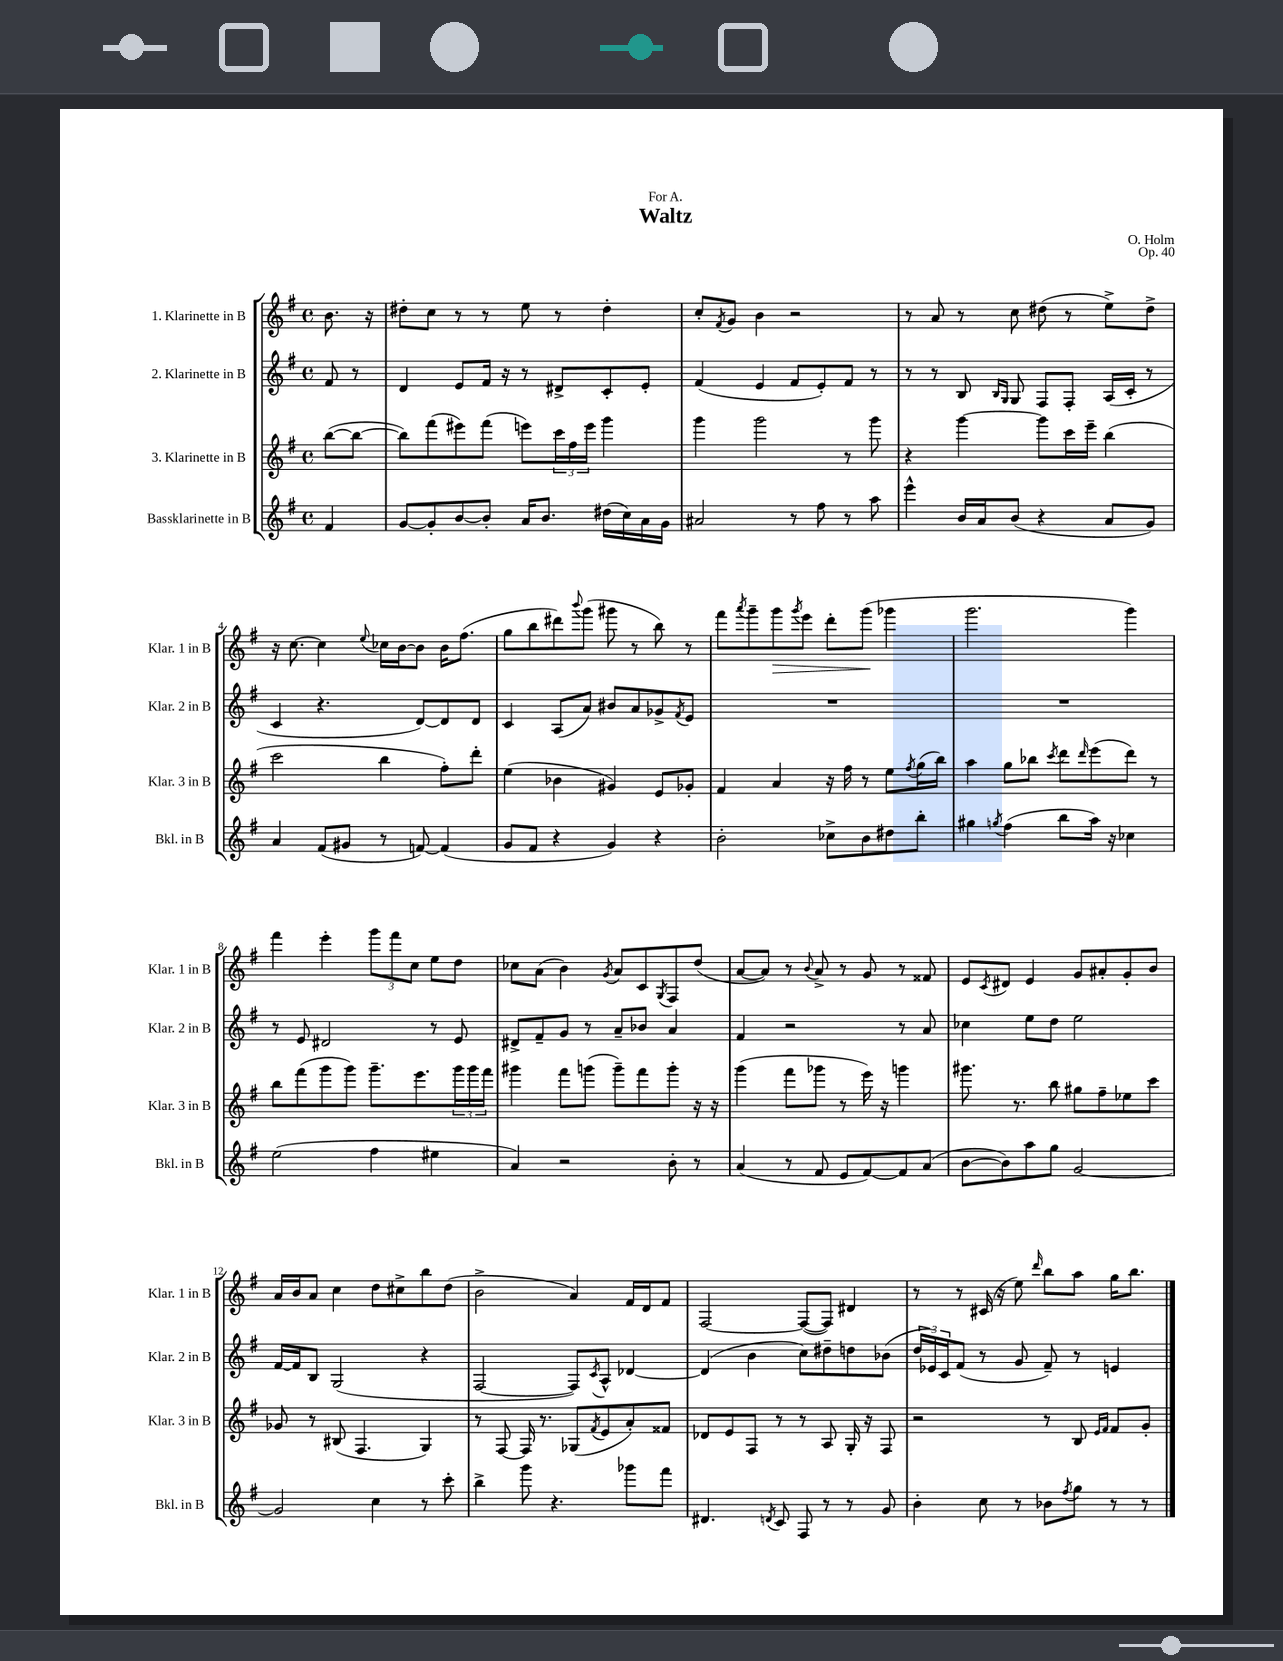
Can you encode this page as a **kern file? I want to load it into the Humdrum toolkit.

**kern	**kern	**kern	**kern
*staff4	*staff3	*staff2	*staff1
*clefG2	*clefG2	*clefG2	*clefG2
*k[f#]	*k[f#]	*k[f#]	*k[f#]
*M4/4	*M4/4	*M4/4	*M4/4
*met(c)	*met(c)	*met(c)	*met(c)
4f#	([8bb	8f#	8.b
.	8bb_	8r	.
.	.	.	16r
=	=	=	=
[8g	8bb])	4d	8dd#'
8g']	(8fff#	.	8cc
[8b	8eee#)	8e	8r
8b']	(8fff#	16f#	8r
.	.	16r	.
16a	8eee)	8r	8ee
8.b	.	.	.
.	24ccc	8d#^	8r
.	24ff#	.	.
.	24eee	.	.
(16dd#	4ggg	8c'	4dd#'
16cc)	.	.	.
16a	.	8e'	.
16g	.	.	.
=	=	=	=
2a#	4ggg	(4f#	8cc'
.	.	.	8qf#
.	.	.	8g
.	2ggg	4e	4b
8r	.	8f#	2r
8ff#	.	8e')	.
8r	8r	8f#	.
8aa	8ggg	8r	.
=	=	=	=
4eee^^	4r	8r	8r
.	.	8r	8a
16b	[4ggg	8B	8r
16a	.	.	.
.	.	16qqB	.
.	.	16qqG	.
(8b	.	8G	8cc
4r	8ggg]	8F#	(8dd#
.	16ccc	8F#'	8r
.	16eee~	.	.
8a	(4bb	(16A	8ee^)
.	.	16c'	.
8g)	.	8r	8dd#^
=	=	=	=
4a	2ccc	4c	16r
.	.	.	[8.cc
(8f#	.	4.r	4cc]
8g#	.	.	.
.	.	.	8qqee
8r	4bb	.	16cc-
.	.	.	[16b
[8f)	.	[8d)	8b]
(4f]	8ff#')	8d]	16b
.	.	.	(8.ff#
.	8ddd'	8d	.
=	=	=	=
8g	(4ee	4c	8gg
8f#	.	.	8bb
4r	4b-	(8A	8ddd#)
.	.	.	8qqbbb
.	.	8a)	(8ggg
4g)	4g#)	8b#	8ggg#
.	.	8a	8r
4r	8e	8g-^	8bb)
.	.	8qf#	.
.	8g-'	8e	8r
=	=	=	=
2b'	4f#	1r	8fff#
.	.	.	8qaaa
.	.	.	8ggg~
.	4a	.	8ggg
.	.	.	8qggg
.	.	.	8eee
8cc-^	16r	.	8ddd'
.	16ff#	.	.
8b	8r	.	(8ggg
8dd#	8ee	.	4ggg-
.	8qff#	.	.
8bb'	(16gg	.	.
.	16bb)	.	.
=	=	=	=
4gg#	4aa	1r	2.ggg
8qgg	.	.	.
(4ff#	8gg	.	.
.	8bb-	.	.
.	8qccc	.	.
8bb	8ddd	.	.
.	16qqddd	.	.
16aa)	(8eee	.	.
16r	.	.	.
4cc-	8ddd)	.	4ggg)
.	8r	.	.
=	=	=	=
(2ee	8bb	8r	4fff#
.	(8fff#	8e	.
.	8ggg	2d#	4eee'
.	8ggg)	.	.
4ff#	8.ggg~	.	12ggg
.	.	.	12fff#
.	.	.	12cc
.	8.eee	.	.
4ee#	.	8r	8ee
.	24ggg	8e	8dd
.	24ggg	.	.
.	24fff#	.	.
=	=	=	=
4a)	4ggg#	8d#^	8cc-
.	.	8f#~	(8a
2r	8fff#	8g	4b)
.	(8ggg	8r	.
.	.	.	8qg
.	8ggg~)	8a~	8a
.	8fff#	8b-	8c
.	.	.	8qG
8b'	8ggg'	4a	8F#
8r	16r	.	(8dd
.	16r	.	.
=	=	=	=
(4a	(4ggg	4f#	[8a
.	.	.	8a])
8r	8fff#	2r	8r
.	.	.	8qqb
8f#	8ggg-	.	8a^
8e	8r	.	8r
[8f#)	16eee)	.	8g
.	16r	.	.
8f#]	4ggg	8r	8r
(8a	.	8a	8f##
=	=	=	=
[8b	8.ggg#	4cc-	8e
.	.	.	8qc
8b])	.	.	8d#
.	8.r	.	.
8aa	.	8ee	4e
8gg	8bb	8dd	.
[2g	8gg#	2ee	8g
.	8ff#~	.	8a#'
.	8ee-	.	8g'
.	8ccc	.	8b
=	=	=	=
2g]	8g-	[16f#	16a
.	.	16f#]	16b
.	8r	8B	8a
.	(8B#	(2G	4cc
.	4.F#	.	.
4cc	.	.	8dd
.	.	.	8cc#^
8r	4G)	4r	8bb
8ccc'	.	.	(8dd
=	=	=	=
4bb^	8r	[2F#	2b^
.	[8F#	.	.
8ggg	16F#]	.	.
.	8.r	.	.
4.r	.	.	.
.	(8G-	8F#])	4a)
.	8qf#	8qc	.
.	8e	8A^^	.
8ggg-	8a')	[4d-	16f#
.	.	.	16d
8fff#	8f##	.	8f#
=	=	=	=
4.d#	8d-	(4d-]	[2F#
.	8e	.	.
.	8F#	4b	.
8qd	.	.	.
8c	8r	.	.
8F#	8r	8cc)	(8F#_
8r	8A	8dd#~	8F#])
8r	16G'	8dd	4d#
.	16r	.	.
8g	8F#	(8b-	.
=	=	=	=
4b'	2r	24dd	8r
.	.	24e-)	.
.	.	24c	.
.	.	(8f#	8r
8cc	.	8r	(16c#
.	.	.	16r
8r	.	8g	8ee)
.	.	.	16qqddd
8b-	8r	8f#~)	8bb
8qff#	.	.	.
8gg	8B	8r	8aa
.	16qqe	.	.
.	16qqf#	.	.
8r	8f#	4e	16gg
.	.	.	8.bb
8r	8g'	.	.
==	==	==	==
*-	*-	*-	*-
